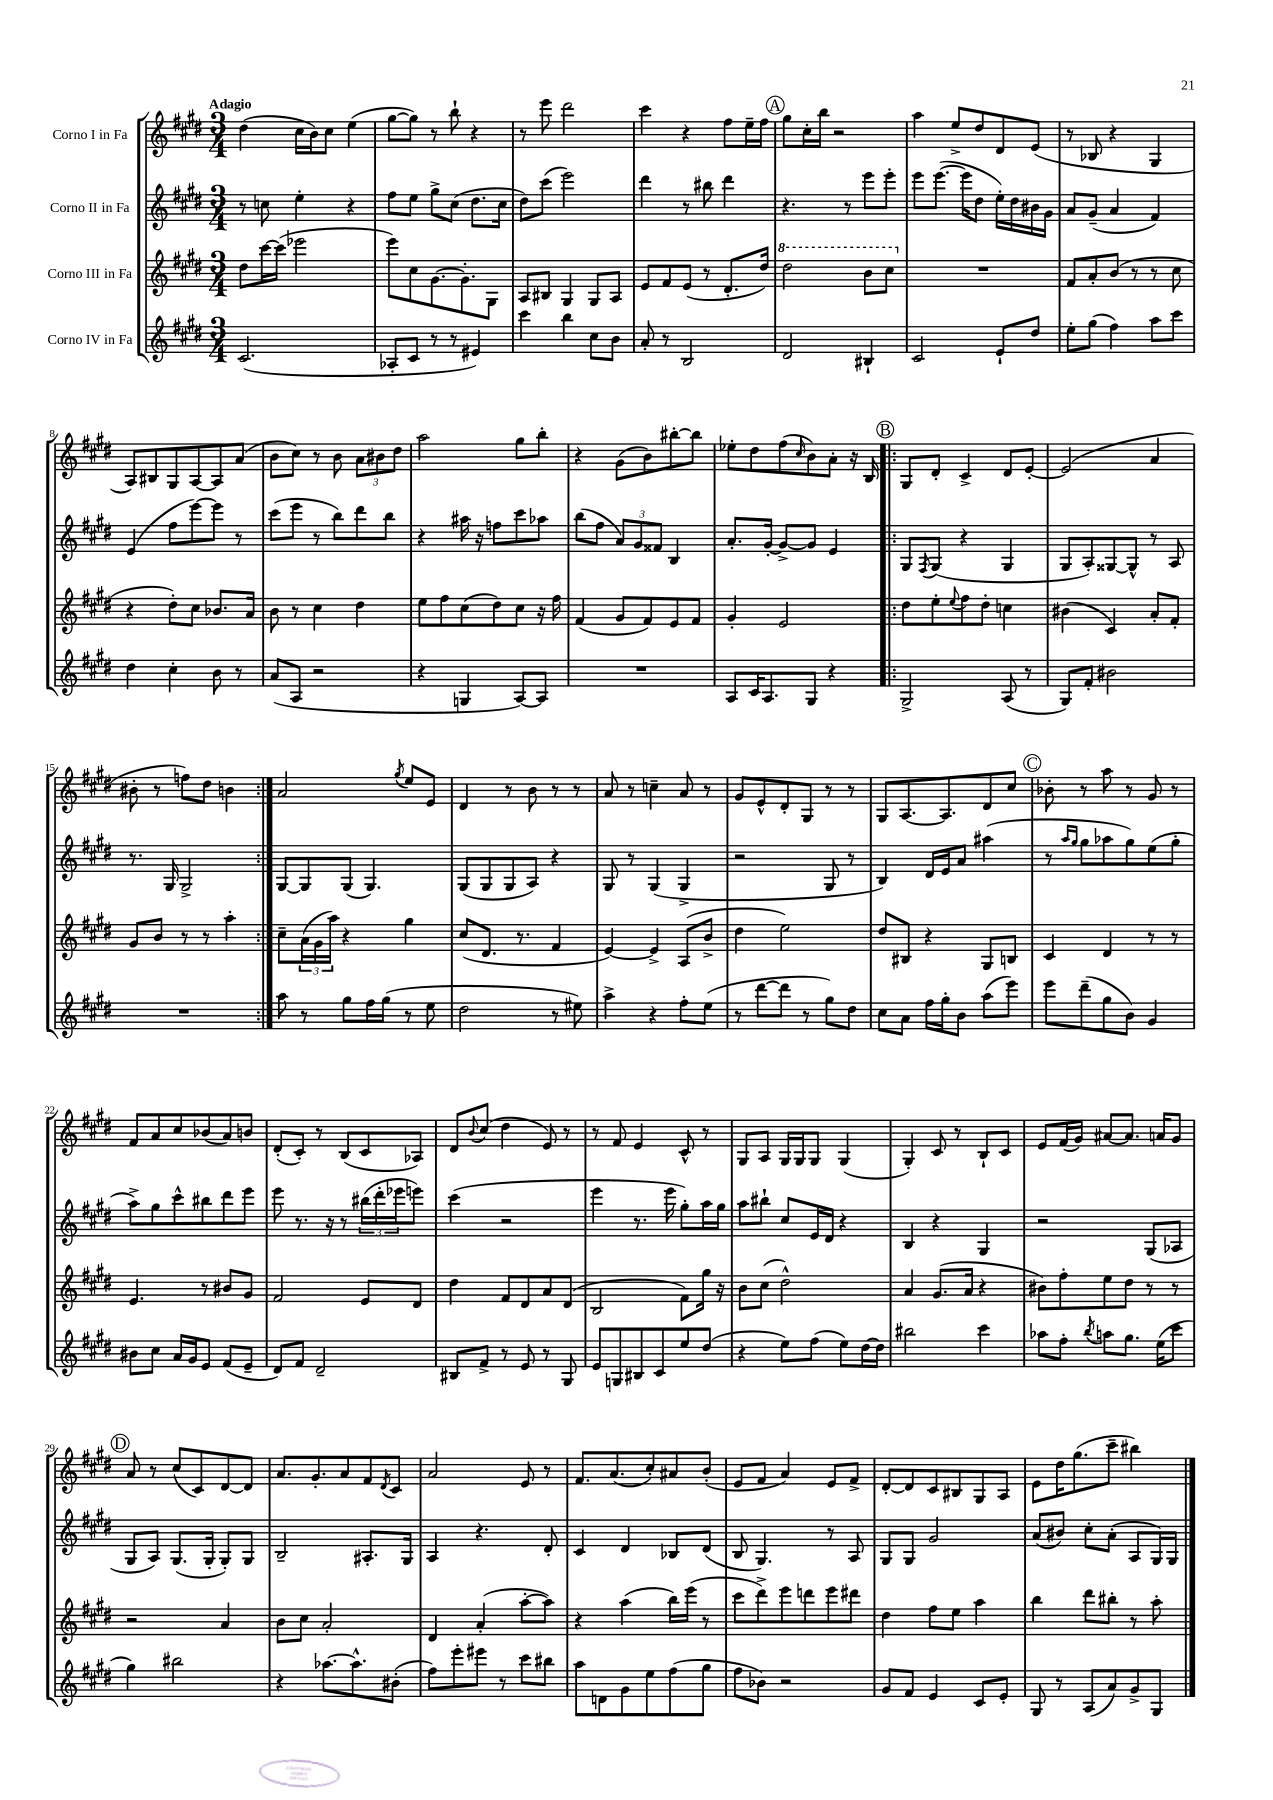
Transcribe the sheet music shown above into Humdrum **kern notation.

**kern	**kern	**kern	**kern
*staff4	*staff3	*staff2	*staff1
*clefG2	*clefG2	*clefG2	*clefG2
*k[f#c#g#d#]	*k[f#c#g#d#]	*k[f#c#g#d#]	*k[f#c#g#d#]
*M3/4	*M3/4	*M3/4	*M3/4
(2.c#	8dd#	8r	(4dd#
.	[16ccc#	8cc	.
.	(16ccc#]	.	.
.	2eee-	4ee'	16cc#
.	.	.	16b)
.	.	.	8cc#
.	.	4r	(4ee
=	=	=	=
8A-'	8eee)	8ff#	[8gg#
8c#	8cc#	8ee	8gg#])
8r	[8.g#	8gg#^	8r
8r	.	(8cc#	8bb`
.	8.g#']	.	.
4e#)	.	8.dd#	4r
.	8G#	.	.
.	.	16cc#	.
=	=	=	=
4ccc#	8A	8dd#)	8r
.	8B#	(8ccc#	8eee
4bb	4G#	2eee)	2ddd#
8cc#	8G#	.	.
8b	8A	.	.
=	=	=	=
8a'	8e	4ddd#	4ccc#
8r	8f#	.	.
2B	(8e	8r	4r
.	8r	8bb#	.
.	8.d#'	4ddd#	8ff#
.	.	.	16ee~
.	16dd#)	.	16ff#
=	=	=	=
2d#	2ddd#	4.r	8gg#
.	.	.	16cc#'
.	.	.	16bb
.	.	.	2r
.	.	8r	.
4B#`	8bb	8eee	.
.	8ccc#	8eee'	.
=	=	=	=
2c#	2.r	8eee	4aa
.	.	([8.eee	.
.	.	.	8ee^
.	.	16eee]	.
.	.	8dd#	8dd#
8e`	.	16ee')	8d#
.	.	16dd#	.
8dd#	.	16b#	(8e
.	.	16g#	.
=	=	=	=
8ee'	8f#	8a	8r
(8gg#	8a'	(8g#~	8B-
4ff#)	(8b	4a	4r
.	8r	.	.
8aa	8r	4f#)	4G#
8ccc#	8cc#	.	.
=	=	=	=
4dd#	4r	(4e	8A)
.	.	.	8B#
4cc#'	8dd#')	8ff#	8G#
.	8cc#	[8eee)	[8A
8b	8.b-	8eee]	8A]
8r	.	8r	(8a
.	16a	.	.
=	=	=	=
(8a	8b	(8ccc#	8b
8A	8r	8eee	8cc#)
2r	4cc#	8r	8r
.	.	8bb)	8b
.	4dd#	8ddd#	12a
.	.	.	12b#
.	.	8bb	.
.	.	.	12dd#
=	=	=	=
4r	8ee	4r	2aa
.	8ff#	.	.
4G	(8cc#	16aa#	.
.	.	16r	.
.	8dd#)	8ff	.
[8A)	8cc#	8ccc#	8gg#
8A]	16r	8aa-	8bb'
.	16ff#	.	.
=	=	=	=
2.r	(4f#	(8bb	4r
.	.	8ff#	.
.	8g#	12a)	(8g#
.	.	12g#	.
.	8f#)	.	8b)
.	.	12f##	.
.	8e	4B	[8bb#'
.	8f#	.	8bb#]
=	=	=	=
8A	4g#'	8.a'	8ee-'
16c#	.	.	8dd#
8.A	.	[16g#'	.
.	2e	8g#^_	(8ff#
.	.	.	16qqcc#
8G#	.	8g#]	8b)
4r	.	4e	8a'
.	.	.	16r
.	.	.	16B
=!|:	=!|:	=!|:	=!|:
2G#^	8dd#	8G#	8G#
.	.	8qF#	.
.	8ee'	(8G#	8d#'
.	8qqee	.	.
.	8ff#	4r	4c#^
.	8dd#'	.	.
(8A	4cc	4G#	8d#
8r	.	.	[8e'
=	=	=	=
8G#)	(4b#	8G#	(2e]
8f#'	.	8A')	.
2b#	4c#)	[8G##	.
.	.	8G##^^]	.
.	8a'	8r	4a
.	8f#'	8A	.
=	=	=	=
2.r	8g#	8.r	8b#'
.	8b	.	8r
.	.	16G#	.
.	8r	2G#^	8ff)
.	8r	.	8dd#
.	4aa'	.	4b
=:|!	=:|!	=:|!	=:|!
8aa	8cc#~	[8G#	2a
8r	(24a	8G#]	.
.	24g#	.	.
.	24aa)	.	.
8gg#	4r	(8G#	.
16ff#	.	4.G#)	.
(16gg#	.	.	.
.	.	.	8qgg#
8r	4gg#	.	8ee
8ee	.	.	8e
=	=	=	=
2dd#	(8cc#	(8G#	4d#
.	8.d#	8G#	.
.	.	8G#	8r
.	8.r	.	.
.	.	8A)	8b
8r	4f#	4r	8r
8ee#)	.	.	8r
=	=	=	=
4aa^	[4e)	8G#	8a
.	.	8r	8r
4r	4e^]	(4G#	4cc~
8ff#'	(8A	4G#^	8a
(8ee	8b^	.	8r
=	=	=	=
8r	4dd#	2r	8g#
[8ddd#	.	.	8e^^
8ddd#]	2ee)	.	8d#'
8r	.	.	8G#
8gg#)	.	8G#	8r
8dd#	.	8r	8r
=	=	=	=
8cc#	8dd#	4B)	8G#
8a	8B#	.	[8.A
16ff#	4r	16d#	.
16gg#'	.	16e	8.A]
8b	.	8a	.
(8aa	8G#	(4aa#	8d#
8eee)	8B	.	8cc#
=	=	=	=
8eee	4c#	8r	8b-'
.	.	16qqaa	.
.	.	16qqgg#	.
(8ddd#~	.	8gg#	8r
8gg#	4d#	8aa-	8aa
8b)	.	8gg#)	8r
4g#	8r	(8ee	8g#
.	8r	8gg#'	8r
=	=	=	=
8b#	4.e	8aa^)	8f#
8cc#	.	8gg#	8a
16a	.	8ccc#^^	8cc#
16g#	.	.	.
8e	8r	8bb#	(8b-
(8f#	8b#	8ddd#	8a)
8e~	8g#	8eee	8b
=	=	=	=
8d#)	2f#	8eee	(8d#'
8f#	.	8.r	8c#')
2d#~	.	.	8r
.	.	16r	.
.	.	8r	(8B
.	8e	(24bb#	8c#
.	.	24ddd#'	.
.	.	24eee-	.
.	8d#	8eee)	8A-)
=	=	=	=
8B#	4dd#	(4ccc#	8d#
.	.	.	8qqb
8f#^	.	.	(8cc#
8r	8f#	2r	4dd#
8e	8d#	.	.
8r	8a	.	8e)
8G#	(8d#	.	8r
=	=	=	=
8e	2B	4eee	8r
8G	.	.	8f#
8B#	.	8.r	4e
8c#	.	.	.
.	.	16eee	.
8ee	8f#)	8gg#')	8c#^^
(8dd#	16gg#	16aa	8r
.	16r	16gg#	.
=	=	=	=
4r	8b	8aa	8G#
.	(8cc#	8bb#`	8A
8ee)	2dd#^^)	8cc#	16G#
.	.	.	16G#
(8ff#	.	16e	8G#
.	.	16d#	.
8ee)	.	4r	(4G#
[16dd#	.	.	.
16dd#]	.	.	.
=	=	=	=
2bb#	4a	4B	4G#')
.	(8.g#	4r	8c#
.	.	.	8r
.	16a	.	.
4ccc#	4r	4G#	8B`
.	.	.	8c#
=	=	=	=
8aa-	8b#)	2r	8e
8ff#'	8ff#'	.	(16f#
.	.	.	16g#)
8qbb	.	.	.
8aa	8ee	.	[8a#
8.gg#	8dd#	.	8.a#]
.	8r	(8G#	.
(16ee	.	.	16a
8ccc#	8r	8A-	8g#
=	=	=	=
4gg#)	2r	8G#	8a
.	.	8A)	8r
2bb#	.	(8.G#	(8cc#
.	.	.	8c#)
.	.	16G#'	.
.	4a	8G#')	[8d#
.	.	8G#	8d#]
=	=	=	=
4r	8b	2B~	8.a
.	8cc#	.	.
.	.	.	8.g#'
[8.aa-	2a'	.	.
.	.	.	8a
8.aa-^^]	.	.	.
.	.	8.A#'	8f#
.	.	.	8qd#
(8b#'	.	.	8c#
.	.	16G#	.
=	=	=	=
8ff#)	4d#	4A	2a
8eee'	.	.	.
8eee#	(4a'	4.r	.
8r	.	.	.
8ccc#	[8aa'	.	8e
8bb#	8aa])	8d#'	8r
=	=	=	=
8aa	4r	4c#	8.f#
8d	.	.	.
.	.	.	(8.a
8g#	(4aa	4d#	.
8ee	.	.	8cc#')
(8ff#	16bb)	8B-	8a#
.	(16eee	.	.
8gg#	8r	(8d#	(8b'
=	=	=	=
8ff#	8ccc#	8B	8e
8b-)	8ddd#^)	4.G#)	8f#
2r	8eee	.	4a)
.	8ddd	.	.
.	8eee	8r	8e
.	8ddd#	8A	8f#^
=	=	=	=
8g#	4dd#	8G#	[8d#'
8f#	.	8G#	8d#]
4e	8ff#	2g#	8c#
.	8ee	.	8B#
8c#	4aa	.	8G#
8e'	.	.	8A
=	=	=	=
8G#	4bb	(8a	8e
8r	.	8b#)	16dd#
.	.	.	(8.gg#
(8A	8ddd#	8cc#'	.
8a)	8bb#'	(8a'	8ccc#~
8g#^	8r	8A	4bb#)
8G#	8aa'	16G#)	.
.	.	16G#	.
==	==	==	==
*-	*-	*-	*-
